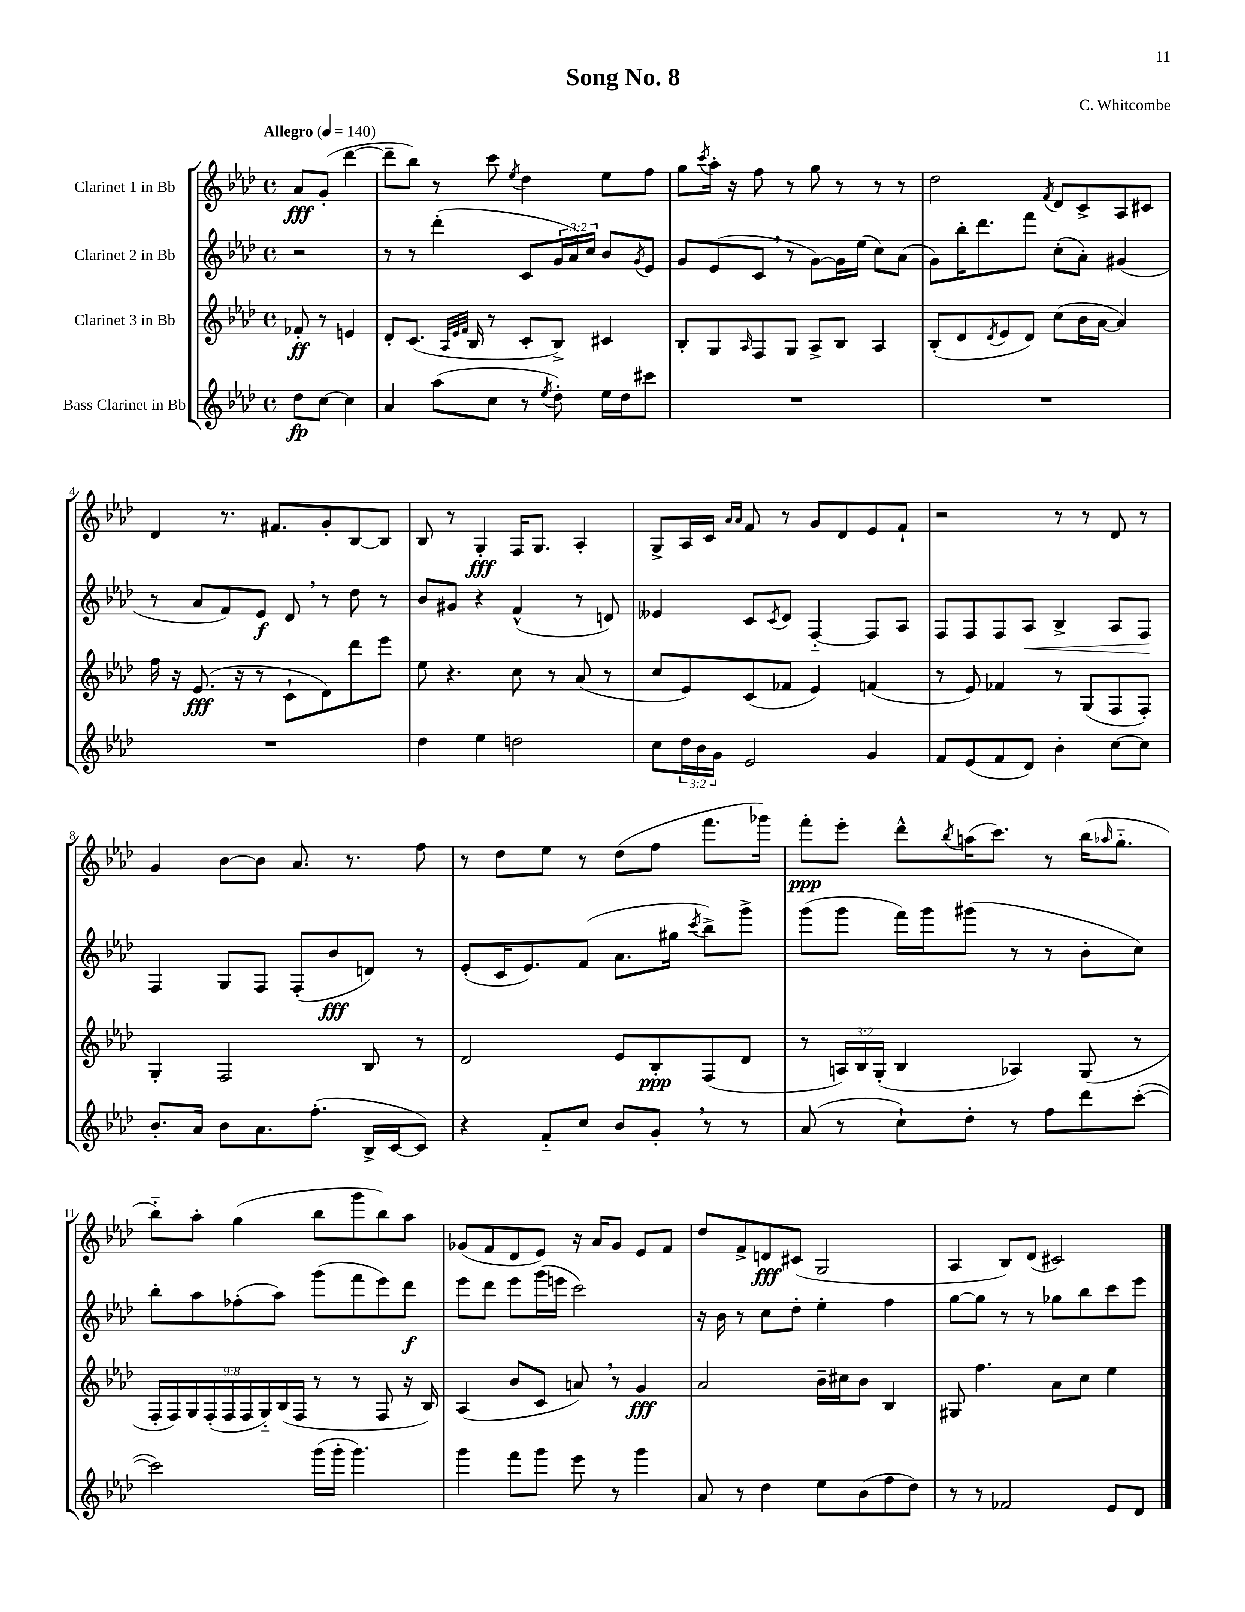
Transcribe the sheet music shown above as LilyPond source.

\header { title = "Song No. 8" composer = "C. Whitcombe" }
<<
\new StaffGroup <<
\new Staff = "s0" \with { instrumentName = "Clarinet 1 in Bb" } {
    \clef treble \key aes \major \defaultTimeSignature \time 4/4 \partial 2 \tempo "Allegro" 4 = 140
    aes'8\fff g'8-.( des'''4~ |
    des'''8-- bes''8) r8 c'''8 \acciaccatura { ees''8 } des''4 ees''8 f''8 |
    g''8 \acciaccatura { c'''8 } aes''16-. r16 f''8 r8 g''8 r8 r8 r8 |
    des''2 \acciaccatura { f'8 } des'8 c'8-> aes8 cis'8 |
    des'4 r8. fis'8. g'8-. bes8~ bes8 |
    bes8 r8 g4-.\fff f16 g8. aes4-. |
    g8-> aes16 c'16 \grace { aes'16 aes'16 } f'8 r8 g'8 des'8 ees'8 f'8-! |
    r2 r8 r8 des'8 r8 |
    g'4 bes'8~ bes'8 aes'8. r8. f''8 |
    r8 des''8 ees''8 r8 des''8( f''8 f'''8. ges'''16) |
    f'''8-.\ppp ees'''8-. des'''8-^ \acciaccatura { bes''8 } a''16( c'''8.) r8 bes''16( \grace { aes''16 } g''8.-_ |
    bes''8-_) aes''8-. g''4( bes''8 g'''8 bes''8) aes''8 |
    ges'8( f'8 des'8 ees'8) r16 aes'16 ges'8 ees'8 f'8 |
    des''8 f'8-> d'8\fff cis'8( g2 |
    aes4 bes8) des'8( cis'2) \bar "|." |
}
\new Staff = "s1" \with { instrumentName = "Clarinet 2 in Bb" } {
    \clef treble \key aes \major \defaultTimeSignature \time 4/4 \override Staff.TupletNumber.text = #tuplet-number::calc-fraction-text \partial 2
    r2 |
    r8 r8 des'''4-.( c'8 \tuplet 3/2 { g'16 aes'16) c''16 } bes'8 \acciaccatura { g'8 } ees'8 |
    g'8 ees'8( c'8 \breathe r8 g'8~) g'16 ees''16( c''8) aes'8( |
    g'8) bes''16-. des'''8. f'''8 c''8-.( aes'8-.) gis'4( |
    r8 aes'8 f'8) ees'8\f des'8 \breathe r8 des''8 r8 |
    bes'8 gis'8 r4 f'4-^( r8 d'8) |
    eeses'4 c'8 \acciaccatura { c'8 } des'8 f4~-_ f8 aes8 |
    f8 f8 f8 aes8\< bes4-> aes8 f8\! |
    f4 g8 f8 f8-.( bes'8\fff d'8) r8 |
    ees'8-.( c'16 ees'8.) f'8( aes'8. gis''16 \acciaccatura { c'''8 } bes''8->) g'''8-> |
    g'''8( g'''8 f'''16) g'''16 gis'''8( r8 r8 bes'8-. c''8) |
    bes''8-. aes''8 fes''8-.( aes''8) g'''8( f'''8 ees'''8) des'''8\f |
    ees'''8 des'''8 ees'''8 g'''16( e'''16 c'''2) |
    r16 bes'16 r8 c''8 des''8-. ees''4-. f''4 |
    g''8~ g''8 r8 r8 ges''8 bes''8 c'''8 ees'''8 \bar "|." |
}
\new Staff = "s2" \with { instrumentName = "Clarinet 3 in Bb" } {
    \clef treble \key aes \major \defaultTimeSignature \time 4/4 \override Staff.TupletNumber.text = #tuplet-number::calc-fraction-text \partial 2
    fes'8-.\ff r8 e'4 |
    des'8-. c'8.( \grace { aes32 ees'32 f'32 } bes16 r8 c'8-. bes8->) cis'4 |
    bes8-. g8 \grace { aes16 } f8 g8 aes8-> bes8 aes4 |
    bes8-.( des'8 \acciaccatura { des'8 } ees'8 des'8) c''8( bes'16 aes'16~ aes'4) |
    f''16 r16 ees'8.\fff( r16 r8 c'8-! des'8) des'''8 ees'''8 |
    ees''8 r4. c''8 r8 aes'8( r8 |
    c''8 ees'8) c'8( fes'8 ees'4) f'4( |
    r8 ees'8) fes'4 r8 g8( f8 f8-.) |
    g4-. f2 bes8 r8 |
    des'2 ees'8 bes8-.\ppp f8( des'8 |
    r8 \tuplet 3/2 { a16) bes16 g16-.( } bes4 aes4) g8( r8 |
    \tuplet 9/8 { f16-. f16) g16 f16-.( f16 f16 g16-_) bes16( f16 } r8 r8 f8 r16 bes16) |
    aes4( bes'8 c'8 a'8) \breathe r8 g'4\fff |
    aes'2 bes'16-- cis''16 bes'8 bes4 |
    gis8 f''4. aes'8 c''8 ees''4 \bar "|." |
}
\new Staff = "s3" \with { instrumentName = "Bass Clarinet in Bb" } {
    \clef treble \key aes \major \defaultTimeSignature \time 4/4 \override Staff.TupletNumber.text = #tuplet-number::calc-fraction-text \partial 2
    des''8\fp c''8~ c''4 |
    aes'4 aes''8( c''8 r8 \acciaccatura { ees''8 } des''8-.) ees''16 des''16 cis'''8 |
    R1 |
    R1 |
    R1 |
    des''4 ees''4 d''2 |
    c''8 \tuplet 3/2 { des''16 bes'16 g'16 } ees'2 g'4 |
    f'8 ees'8( f'8 des'8) bes'4-. c''8~ c''8 |
    bes'8.-. aes'16 bes'8 aes'8. f''8.-.( bes16-> c'16~ c'8) |
    r4 f'8-_ c''8 bes'8 g'8-. \breathe r8 r8 |
    aes'8( r8 c''8-!) des''8-. r8 f''8 des'''8 c'''8~-.( |
    c'''2) g'''16( g'''16-. g'''4.) |
    g'''4 f'''8 g'''8 ees'''8 r8 g'''4 |
    aes'8 r8 des''4 ees''8 bes'8( f''8 des''8) |
    r8 r8 fes'2 ees'8 des'8 \bar "|." |
}
>>
>>
